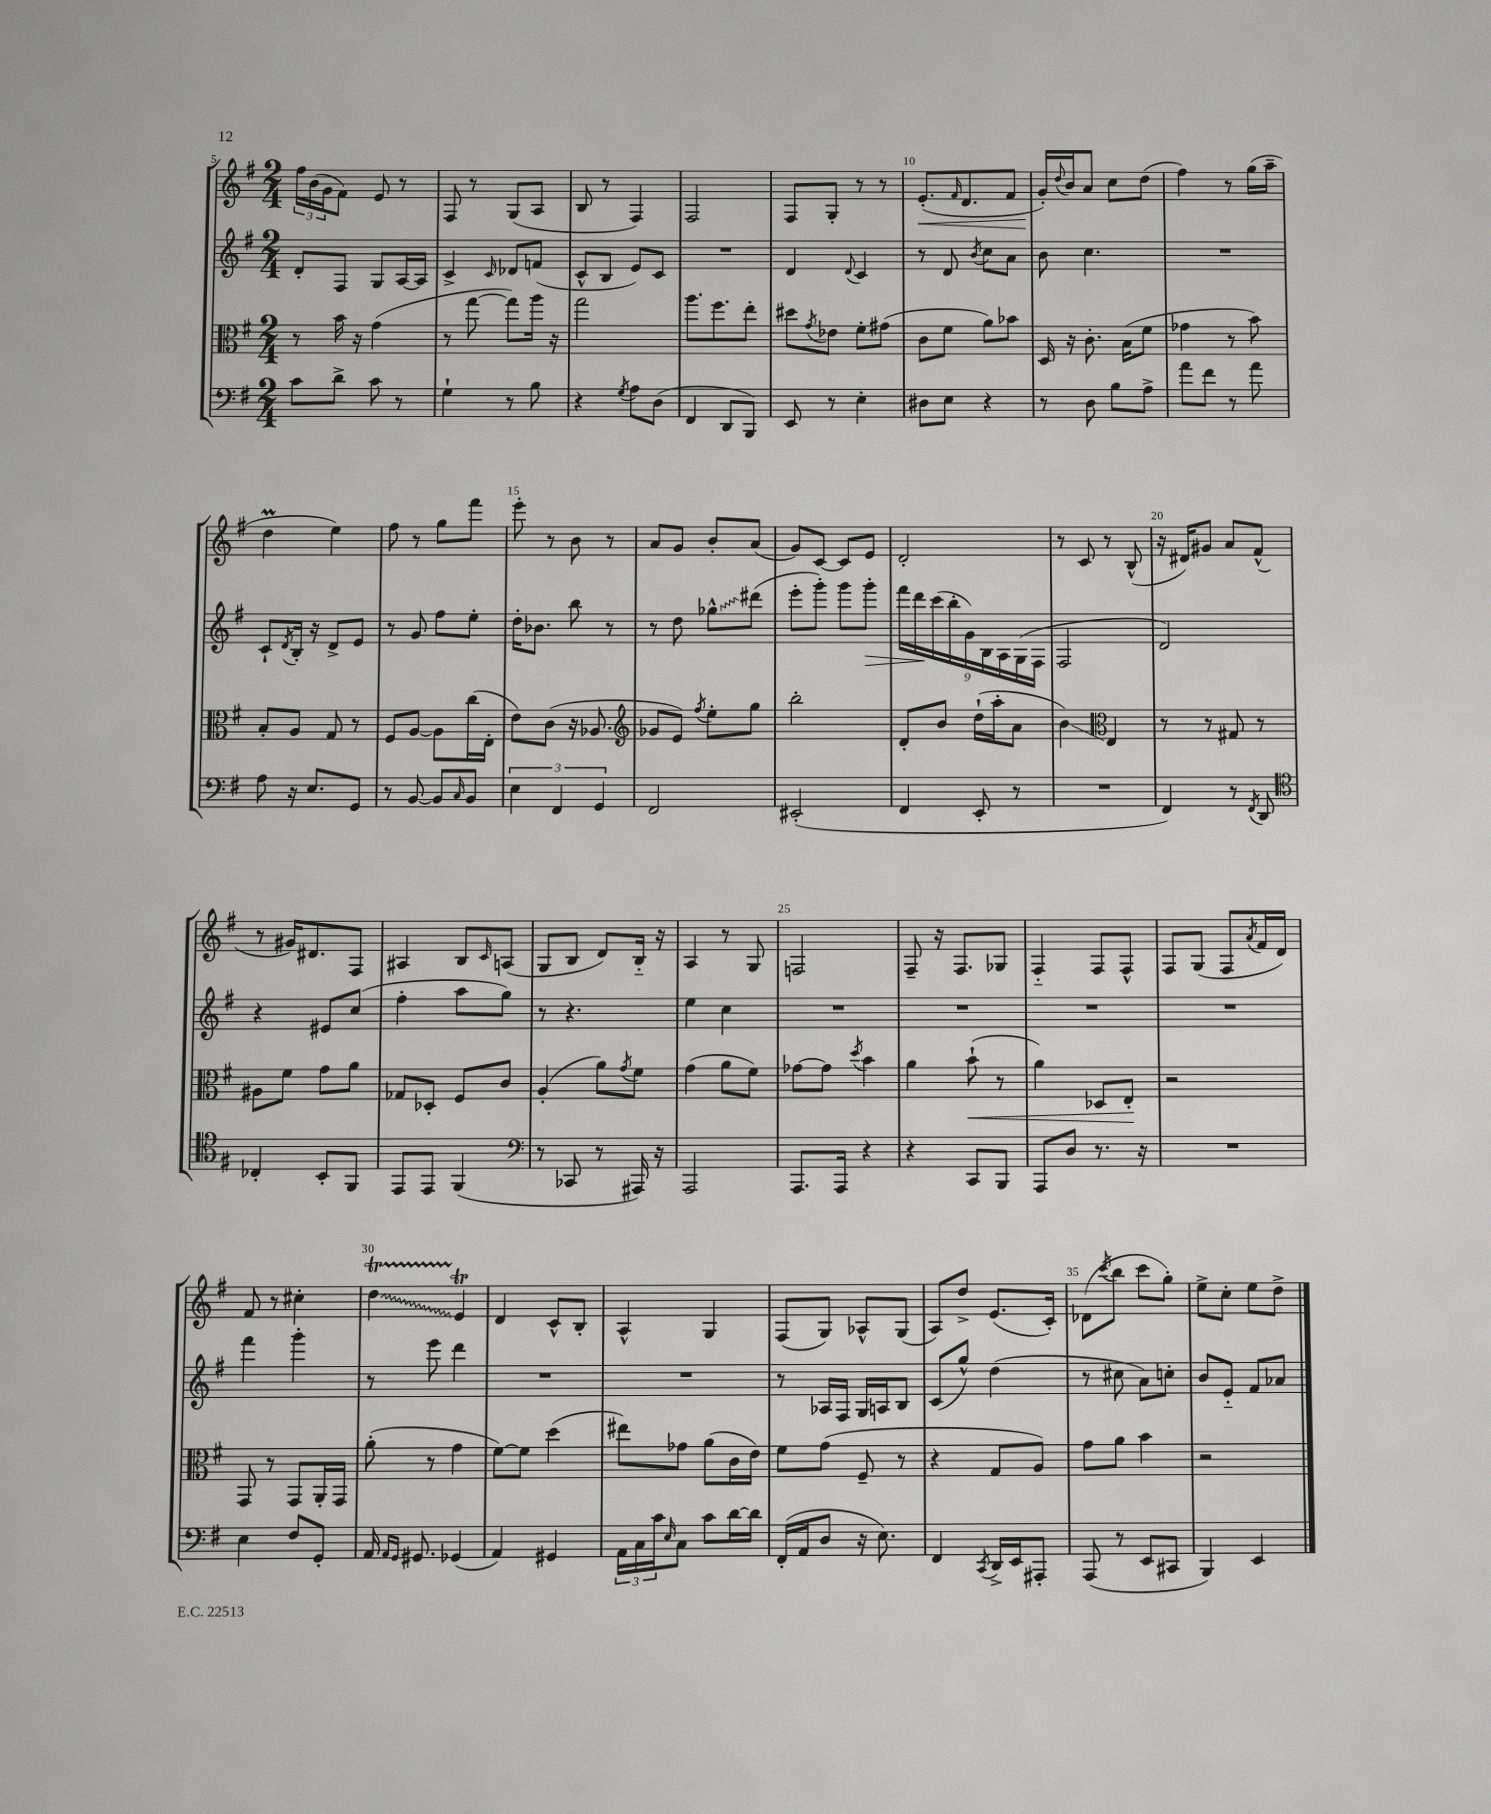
<<
\new StaffGroup <<
\new Staff = "s0" {
    \clef treble \key g \major \numericTimeSignature \time 2/4
    \tuplet 3/2 { fis''16 b'16( g'16 } fis'8) e'8 r8 |
    fis8 r8 g8( a8 |
    b8 r8 fis4) |
    fis2 |
    fis8 g8-. r8 r8 |
    e'8.-.\<( \grace { fis'16 } d'8. fis'8 |
    g'16-.\!) \appoggiatura { d''8 } b'16 a'8 c''8 d''8( |
    fis''4) r8 g''16( a''16-- |
    d''4\prall e''4) |
    fis''8 r8 g''8 fis'''8 |
    e'''8-. r8 b'8 r8 |
    a'8 g'8 b'8-. a'8( |
    g'8) c'8~ c'8 e'8 |
    d'2-. |
    r8 c'8 r8 b8-^( |
    r16 dis'16) gis'8 a'8 fis'8-^( |
    r8 gis'16) dis'8. fis8 |
    ais4 b8 \grace { c'16 } a8( |
    g8 b8 d'8) b16-_ r16 |
    a4 r8 g8 |
    f2 |
    fis8-- r16 fis8. ges8 |
    fis4-_ fis8 fis8-^ |
    fis8 g8( fis8 \acciaccatura { a'8 } fis'16 d'16) |
    fis'8 r8 cis''4-. |
    \once \override Glissando.style = #'zigzag d''4\startTrillSpan\glissando e'4\trill\stopTrillSpan |
    d'4 c'8-^ b8-. |
    a4-^ g4 |
    fis8( g8) aes8-^ g8( |
    a8) d''8-> e'8.( c'16-.) |
    des'8( \acciaccatura { c'''8 } b''8 c'''8 g''8-.) |
    e''8-> c''8-. e''8 d''8-> \bar "|." |
}
\new Staff = "s1" {
    \clef treble \key g \major \numericTimeSignature \time 2/4
    d'8-. fis8 g8 a16~ a16 |
    c'4-> \grace { c'16 } des'8 f'8( |
    c'8-^ b8 e'8) c'8 |
    R2 |
    d'4 \appoggiatura { d'8 } c'4 |
    r8 d'8 \acciaccatura { b'8 } c''8 a'8 |
    b'8 c''4. |
    R2 |
    c'8-! \acciaccatura { d'8 } b16-. r16 d'8-> e'8 |
    r8 g'8 fis''8 e''8-. |
    d''16-. bes'8. b''8 r8 |
    r8 d''8 \once \override Glissando.style = #'zigzag ges''8-^\glissando dis'''8( |
    e'''8-. g'''8-.) g'''8 g'''8-.\> |
    \tuplet 9/8 { fis'''16 d'''16\! c'''16( b''16-. g'16) b16 a16 g16( fis16 } |
    fis2 |
    d'2) |
    r4 eis'8 c''8( |
    fis''4-. a''8 g''8) |
    r8 r4. |
    e''4 c''4 |
    R2 |
    R2 |
    R2 |
    R2 |
    fis'''4 g'''4-. |
    r8 e'''8 d'''4 |
    R2 |
    R2 |
    r8 aes16 fis16 g16 a16 b8 |
    c'8( g''8-^) d''4( |
    r8 cis''8 a'8) c''8-. |
    b'8 e'8-_ fis'8 aes'8 \bar "|." |
}
\new Staff = "s2" {
    \clef alto \key g \major \numericTimeSignature \time 2/4
    r8 b'16 r16 g'4( |
    r8 g''8~ g''8) a''16 r16 |
    g''2 |
    a''8. fis''8. e''8-. |
    dis''8 \acciaccatura { g'8 } ees'8 fis'8-. gis'8( |
    c'8 fis'8 a'8) bes'8 |
    d16 r16 c'8.-. b16( fis'8 |
    ges'4 r8 b'8) |
    b8-. a8 g8 r8 |
    fis8 a8~ a8 c''16( e16-. |
    e'8) c'8( r16 aes8. |
    \clef treble ges'8 e'8) \acciaccatura { fis''8 } e''8-. g''8 |
    b''2-. |
    d'8-. b'8 d''16-!( a''16-. a'8 |
    b'4\glissando) \clef alto e4 |
    r8 r8 gis8 r8 |
    ais8 fis'8 g'8 a'8 |
    ges8 des8-. fis8 c'8 |
    a4-.( a'8) \acciaccatura { g'8 } fis'8 |
    g'4( a'8 fis'8) |
    ges'8~ ges'8 \acciaccatura { d''8 } b'4 |
    a'4 b'8-!\<( r8 |
    a'4) des8 e8-.\! |
    r2 |
    g,8 r8 g,8 a,16-. g,16 |
    a'8-.( r8 g'4 |
    fis'8~) fis'8 d''4( |
    eis''8) ges'8 a'8( c'16 e'16) |
    fis'8 g'8( fis8-- r8 |
    r4 g8 a8) |
    g'8 a'8 b'4 |
    r2 \bar "|." |
}
\new Staff = "s3" {
    \clef bass \key g \major \numericTimeSignature \time 2/4
    c'8 d'8-> c'8 r8 |
    g4-! r8 b8 |
    r4 \acciaccatura { g8 } a8 d8( |
    fis,4 d,8 b,,8) |
    e,8 r8 e4-. |
    dis8 e8 r4 |
    r8 d8 b8 a8-> |
    a'8 fis'8 r8 a'8 |
    a8 r16 e8. g,8 |
    r8 b,8~ b,8 \grace { c16 } b,8 |
    \tuplet 3/2 { e4 fis,4 g,4 } |
    fis,2 |
    eis,2-.( |
    fis,4 e,8-. r8 |
    R2 |
    fis,4) r8 \acciaccatura { fis,8 } d,8 |
    \clef tenor ces4-. b,8-. fis,8 |
    e,8 e,8 fis,4( |
    \clef bass r8 ces,8 r8 ais,,16) r16 |
    a,,2 |
    a,,8. a,,16 r4 |
    r4 c,8 b,,8 |
    a,,8 d8 r8. r16 |
    R2 |
    e4 fis8 g,8-. |
    a,16 \grace { a,16 g,16 } gis,8. ges,4( |
    a,4) gis,4 |
    \tuplet 3/2 { a,16 c16 c'16 } \grace { e16 } c8 c'8 d'16~ d'16 |
    fis,16-.( a,16 d8 r16 e8.) |
    fis,4 \acciaccatura { c,8 } d,16-> e,16 ais,,8-. |
    a,,8( r8 e,8 cis,8 |
    b,,4) e,4 \bar "|." |
}
>>
>>
\layout { \context { \Score currentBarNumber = #5 \override BarNumber.break-visibility = ##(#f #t #t) barNumberVisibility = #(every-nth-bar-number-visible 5) } }
